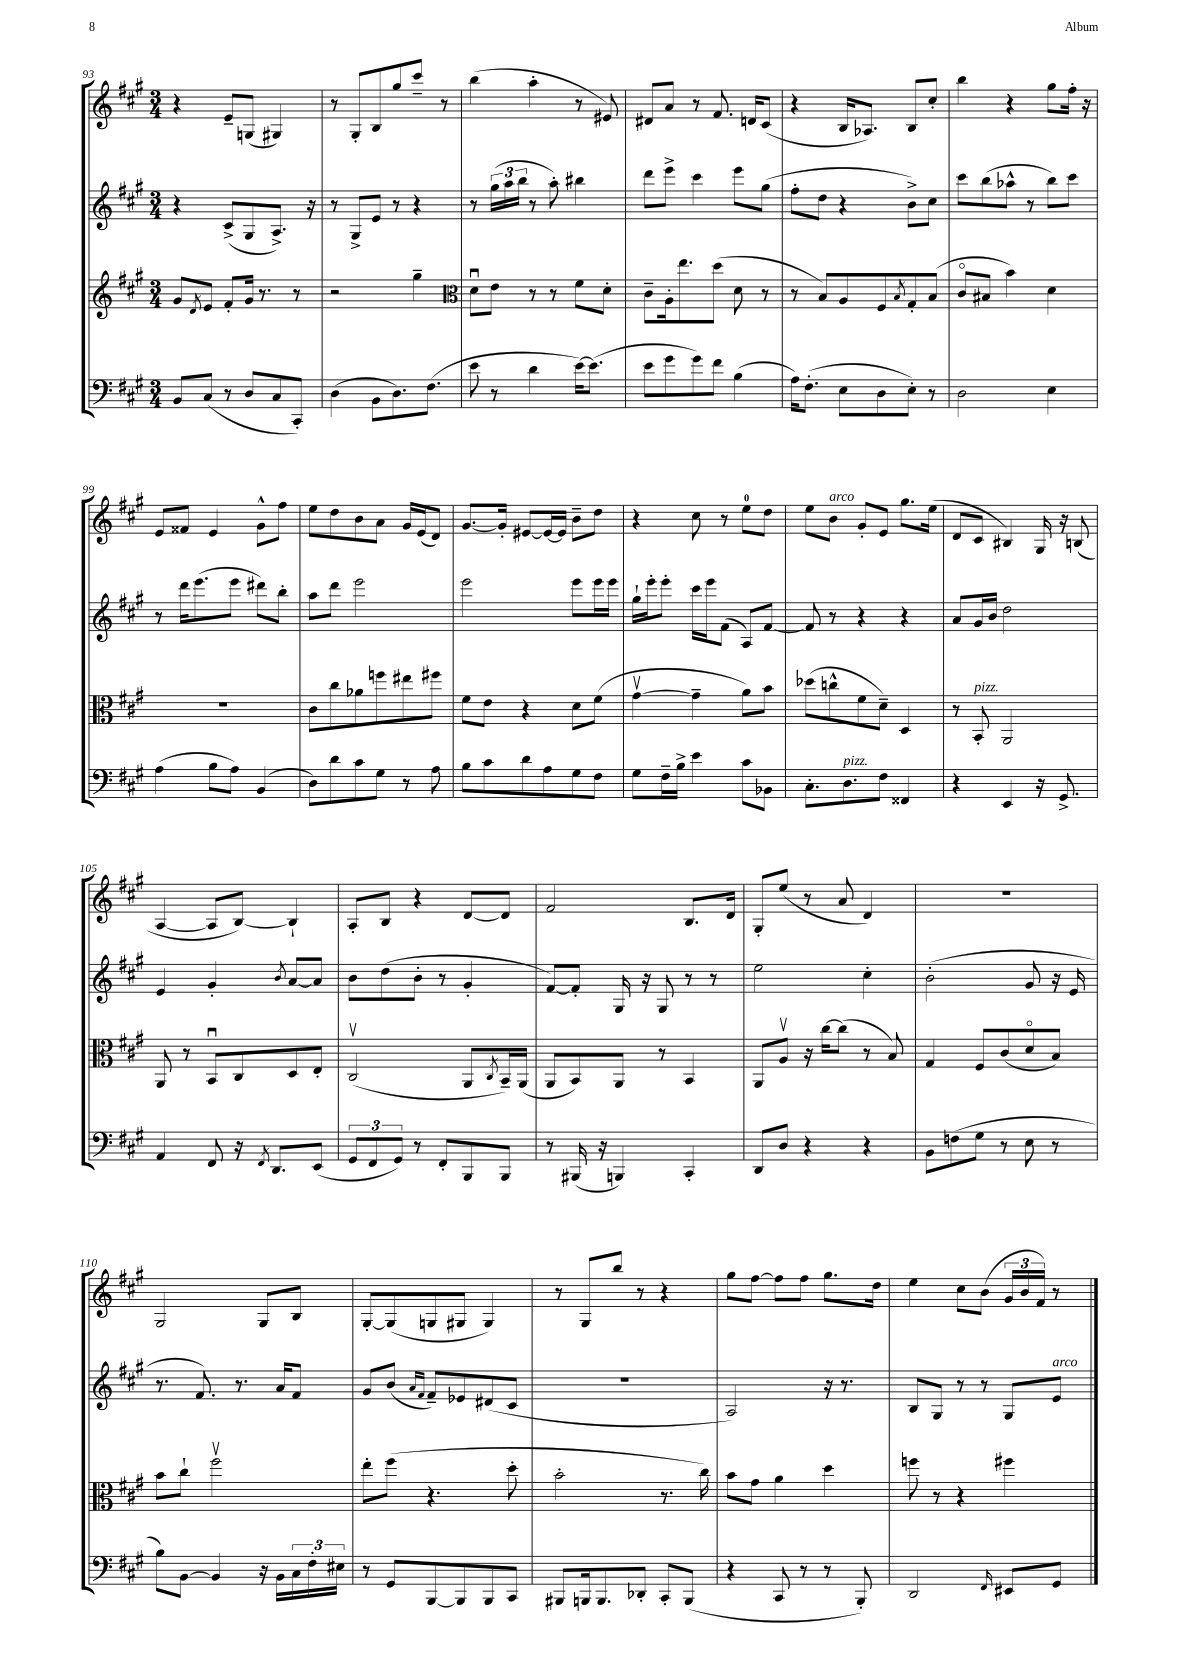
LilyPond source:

<<
\new StaffGroup <<
\new Staff = "s0" {
    \clef treble \key a \major \numericTimeSignature \time 3/4
    r4 e'8-- g8( gis4) |
    r8 gis8-. b8 gis''8 cis'''8-- r8 |
    b''4( a''4-. r8 eis'8) |
    dis'8 a'8 r8 fis'8. d'16 cis'8( |
    r4 b16 aes8.) b8 cis''8-. |
    b''4 r4 gis''8 fis''16-. r16 |
    e'8 fisis'8 e'4 gis'8-^ fis''8 |
    e''8 d''8 b'8 a'8 gis'16 e'16( d'8) |
    gis'8.~ gis'16-. eis'8~ eis'16~ eis'16 b'8-- d''8 |
    r4 cis''8 r8 e''8-0 d''8 |
    e''8 b'8^\markup { \italic "arco" } gis'8-. e'8 gis''8. e''16( |
    d'8 cis'8 bis4) gis16 r16 b8( |
    a4~ a8 b8~) b4-! |
    a8-. b8 r4 d'8~ d'8 |
    fis'2 b8. d'16 |
    gis8-. e''8( r8 a'8 d'4) |
    R2. |
    gis2 gis8 b8 |
    gis8~-. gis8( g8 gis8 gis4) |
    r8 gis8 b''8 r8 r4 |
    gis''8 fis''8~ fis''8 fis''8 gis''8. d''16 |
    e''4 cis''8 b'8( \tuplet 3/2 { gis'16 b'16 fis'16) } r8 \bar "|." |
}
\new Staff = "s1" {
    \clef treble \key a \major \numericTimeSignature \time 3/4
    r4 cis'8->( gis8 a8.->) r16 |
    r8 gis8-> e'8 r8 r4 |
    r8 \tuplet 3/2 { gis''16( a''16 b''16 } r8 a''8-.) bis''4 |
    d'''8 e'''8-> cis'''4 e'''8 gis''8( |
    fis''8-. d''8 r4 b'8->) cis''8 |
    cis'''8 b''8( aes''8-^ r8 b''8) cis'''8 |
    r8 d'''16 e'''8.( e'''8 dis'''8) b''8-. |
    a''8 d'''8 e'''2 |
    e'''2 e'''8 e'''16 e'''16 |
    gis''16-! e'''16-. e'''8-. cis'''16 e'''16 fis'8( a8) fis'8~ |
    fis'8 r8 r4 r4 |
    a'8 gis'16 b'16 d''2 |
    e'4 gis'4-. \acciaccatura { b'8 } a'8~ a'8 |
    b'8 d''8( b'8-. r8 gis'4-. |
    fis'8~) fis'8-. gis16 r16 gis8 r8 r8 |
    e''2 cis''4-. |
    b'2-.( gis'8 r16 e'16 |
    r8. fis'8.) r8. a'16 fis'8 |
    gis'8 b'8( \grace { a'16 fis'16 } fis'8--) ees'8 dis'8( cis'8 |
    R2. |
    a2) r16 r8. |
    b8 gis8 r8 r8 gis8 e'8^\markup { \italic "arco" } \bar "|." |
}
\new Staff = "s2" {
    \clef treble \key a \major \numericTimeSignature \time 3/4
    gis'8 \acciaccatura { d'8 } e'8 fis'8-. gis'16 r8. r8 |
    r2 gis''4-- |
    \clef alto d'8\downbow e'8 r8 r8 fis'8 d'8-. |
    cis'8-- a16-. e''8. d''8( d'8 r8 |
    r8 b8) a8 fis8 \acciaccatura { b8 } gis8-. b8( |
    cis'8\flageolet bis8 b'4) d'4 |
    R2. |
    cis'8 cis''8 aes'8 f''8 eis''8 fis''8 |
    fis'8 e'8 r4 d'8 fis'8( |
    gis'4~\upbow gis'4-- a'8) b'8 |
    des''8( c''8-^ fis'8 d'8--) d4 |
    r8 b,8-.^\markup { \italic "pizz." } a,2 |
    a,8 r8 b,8\downbow cis8 d8 e8-. |
    cis2\upbow( a,8 \acciaccatura { cis8 } b,16--) a,16( |
    a,8 b,8) a,8 r8 b,4 |
    a,8 a8\upbow r16 cis''16~ cis''8( r8 b8) |
    gis4 fis8 cis'8( d'8\flageolet b8) |
    b'8 cis''8-! fis''2\upbow |
    e''8-. fis''8( r4. d''8-. |
    b'2-. r8. cis''16) |
    b'8 gis'8 a'4 d''4 |
    f''8 r8 r4 fis''4 \bar "|." |
}
\new Staff = "s3" {
    \clef bass \key a \major \numericTimeSignature \time 3/4
    b,8 cis8( r8 d8 cis8 cis,8-.) |
    d4( b,8 d8.) fis8.( |
    e'8 r8 d'4 e'16~) e'8.( |
    e'8 gis'8 gis'8) fis'8 b4( |
    a16) fis8.-.( e8 d8 e8-.) r8 |
    d2 e4 |
    a4( b8 a8) b,4( |
    d8) d'8 cis'8 gis8 r8 a8 |
    b8 cis'8 d'8 a8 gis8 fis8 |
    gis8 fis16-- b16-> e'4 cis'8 bes,8 |
    cis8.-. d8.^\markup { \italic "pizz." } fis8 fisis,4 |
    r4 e,4 r16 gis,8.-> |
    a,4 fis,8 r16 \acciaccatura { fis,8 } d,8. e,8( |
    \tuplet 3/2 { gis,8 fis,8 gis,8) } r8 fis,8-. b,,8 b,,8 |
    r8 bis,,16( r16 b,,4) cis,4-. |
    d,8 d8 r4 r4 |
    b,8 f8( gis8 r8 e8 r8 |
    b8) b,8~ b,4 r16 b,16 \tuplet 3/2 { cis16 fis16-. eis16 } |
    r8 gis,8 b,,8~ b,,8 b,,8 cis,8 |
    bis,,8 b,,16 b,,8. des,8-. cis,8-. b,,8( |
    r4 cis,8 r8 r8 b,,8-.) |
    d,2 \grace { fis,16 } eis,8 gis,8 \bar "|." |
}
>>
>>
\layout { \context { \Score currentBarNumber = #93 } }
